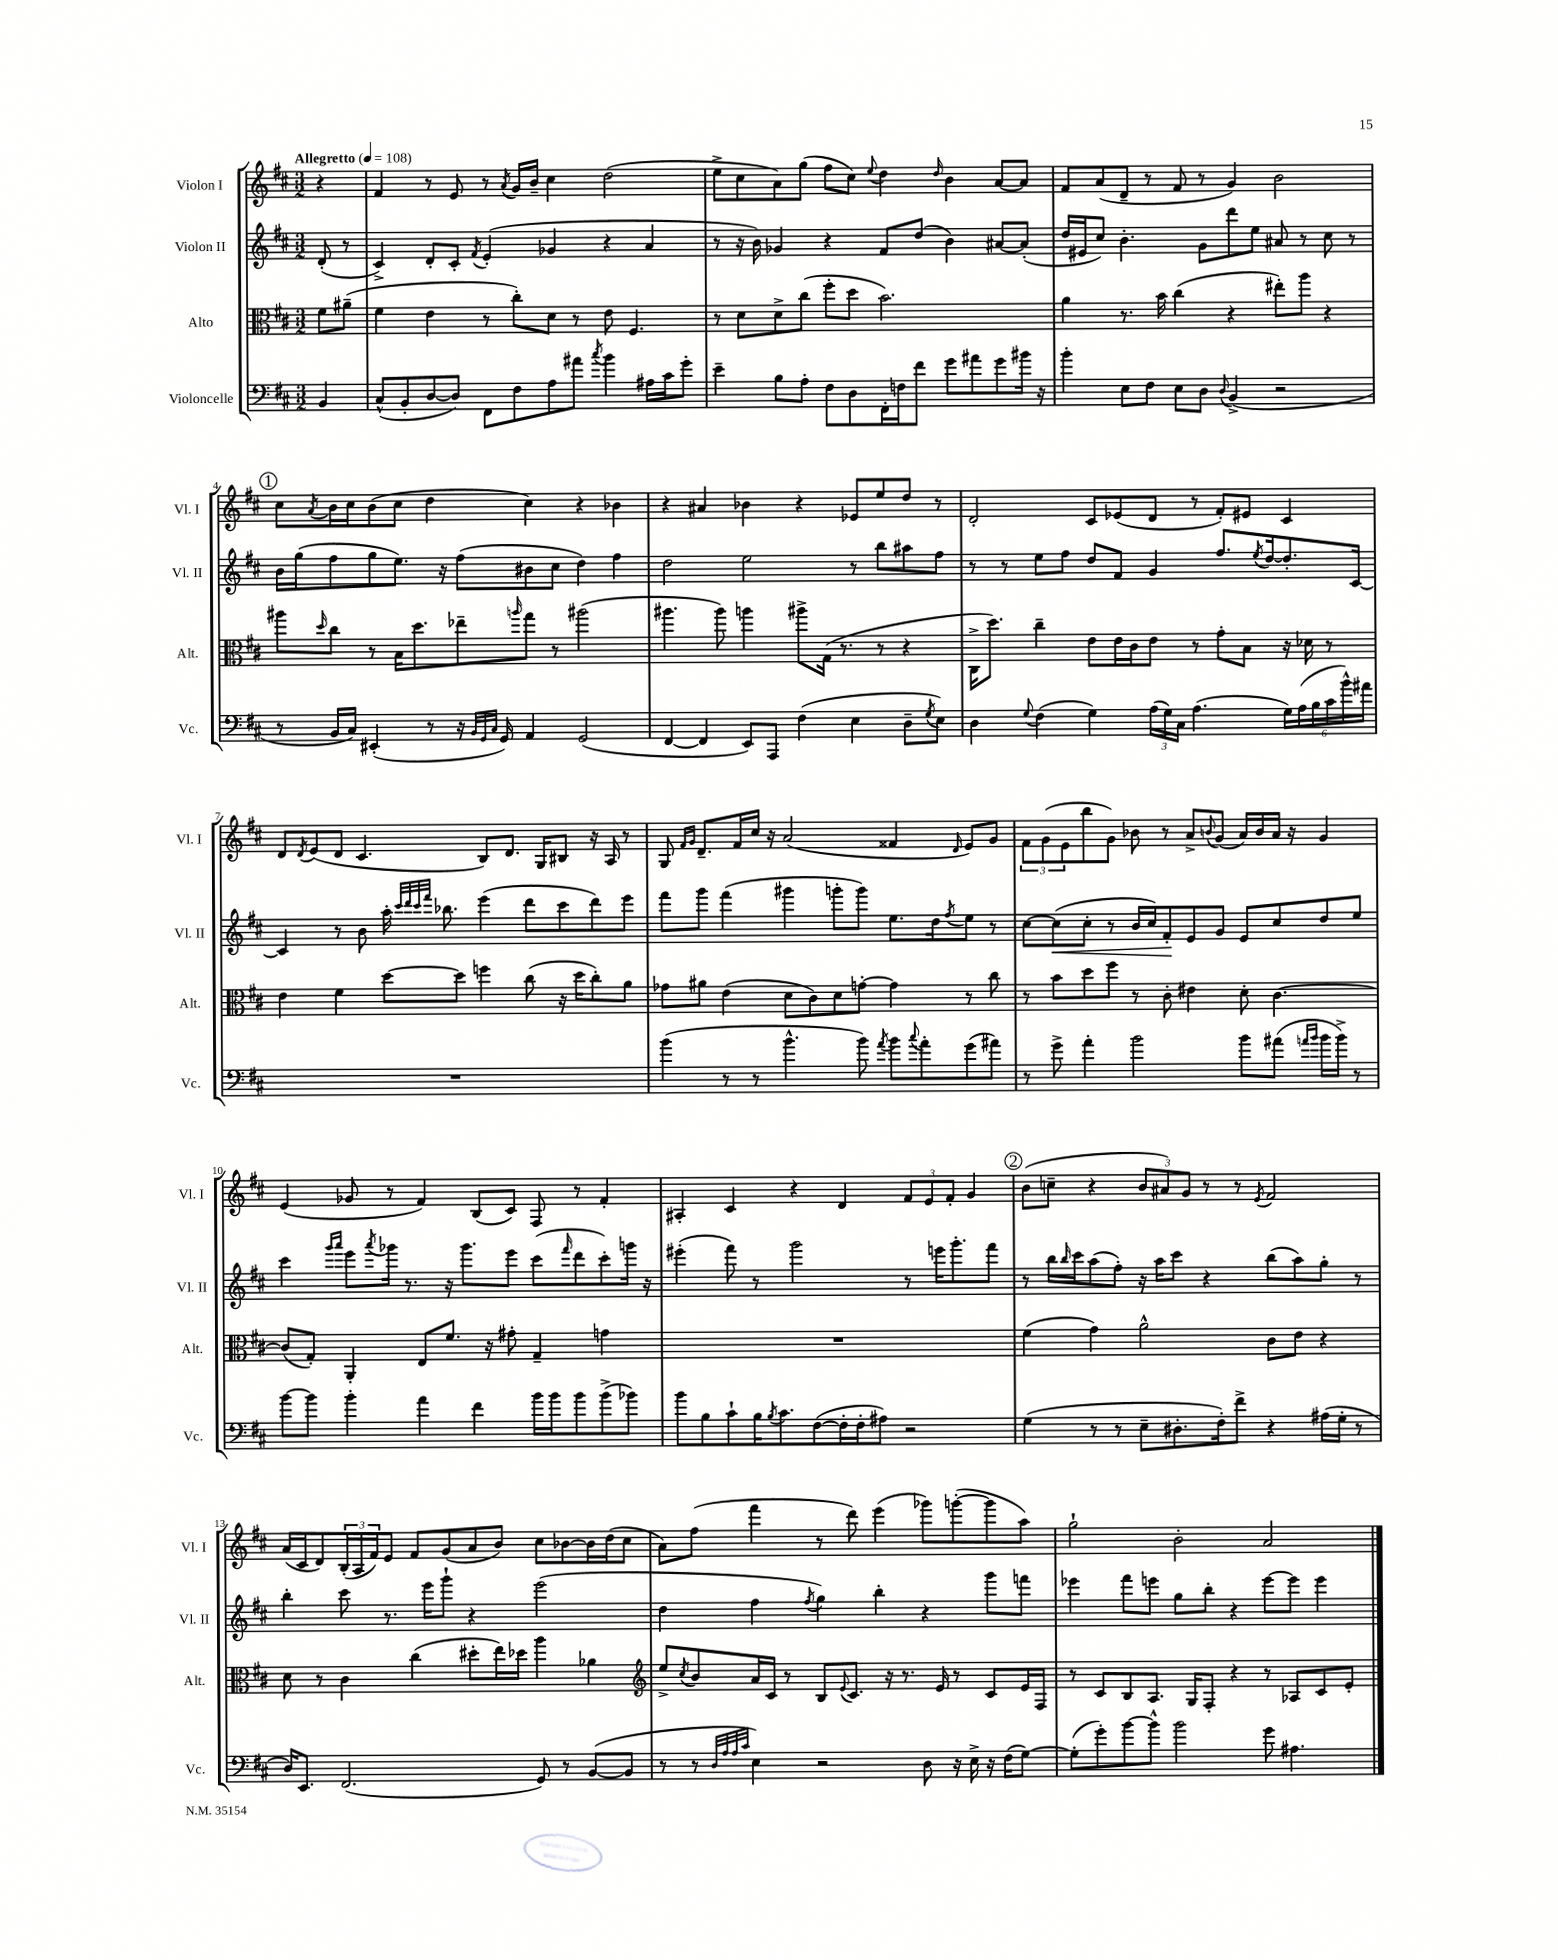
<<
\new StaffGroup <<
\new Staff = "s0" \with { instrumentName = "Violon I" shortInstrumentName = "Vl. I" } {
    \clef treble \key d \major \numericTimeSignature \time 3/2 \partial 4 \tempo "Allegretto" 4 = 108
    r4 |
    fis'4 r8 e'8 r8 \acciaccatura { a'8 } g'16 b'16-- cis''4 d''2( |
    e''8-> cis''8 a'8) g''8( fis''8 cis''8) \appoggiatura { e''8 } d''4 \grace { d''16 } b'4 a'8~ a'8 |
    fis'8 a'8( d'8-- r8 fis'8 r8 g'4) b'2 |
    \mark \markup { \circle "1" } cis''8 \acciaccatura { a'8 } b'16 cis''16 b'8( cis''8 d''4 cis''4) r4 bes'4 |
    r4 ais'4 bes'4 r4 ees'8 e''8 d''8 r8 |
    d'2-. cis'8 ees'8( d'8 r8 fis'8-.) eis'8 cis'4 |
    d'8 \acciaccatura { d'8 } e'8( d'8 cis'4. b8) d'8. g16 bis8 r16 a16 r8 |
    g8 \grace { fis'16 g'16 } d'8.-- fis'16 cis''16 r16 a'2( fisis'4 \grace { d'16 } e'8) g'8 |
    \tuplet 3/2 { fis'8 g'8( e'8 } b''8 g'8) bes'8 r8 a'8-> \appoggiatura { b'8 } g'8( a'16) b'16 a'16 r16 g'4 |
    e'4( ges'8 r8 fis'4) b8( cis'8) fis8 r8 fis'4-. |
    ais4-. cis'4 r4 d'4 \tuplet 3/2 { fis'8 e'8 fis'8-. } g'4 |
    \mark \markup { \circle "2" } b'8( c''8-- r4 \tuplet 3/2 { b'8 ais'8) g'8 } r8 r8 \acciaccatura { e'8 } fis'2 |
    a'16( cis'16 d'8) \tuplet 3/2 { b16-.( a16 fis'16) } e'8 fis'8 g'8( a'8 b'8) cis''8 bes'8~ bes'16 d''16( cis''8 |
    a'8) fis''8( fis'''4 r8 d'''8) e'''4( ges'''8) g'''8~-.( g'''8 a''8) |
    g''2-! b'2-. a'2 \bar "|." |
}
\new Staff = "s1" \with { instrumentName = "Violon II" shortInstrumentName = "Vl. II" } {
    \clef treble \key d \major \numericTimeSignature \time 3/2 \partial 4
    d'8-.( r8 |
    cis'4->) d'8-. cis'8-. \acciaccatura { fis'8 } e'4-.( ges'4 r4 a'4 |
    r8 r16 b'16) ges'4 r4 fis'8 d''8( b'4) ais'8~ ais'8-.( |
    d''16 eis'16 cis''8) b'4.-. g'8 d'''8 e''8 ais'8 r8 cis''8 r8 |
    \mark \markup { \circle "1" } b'16 g''16( fis''8 g''8 e''8.) r16 fis''8( bis'8 cis''8 d''4) fis''4 |
    d''2 e''2 r8 b''8 ais''8 fis''8 |
    r8 r8 e''8 fis''8 d''8 fis'8 g'4 fis''8. \acciaccatura { e''8 } d''16~ d''8.-. cis'16~ |
    cis'4 r8 b'8 a''16-. \grace { cis'''32 d'''32 cis'''32 fis'''32 } bes''8. e'''4( d'''8 cis'''8 d'''8) e'''8 |
    fis'''8 g'''8 fis'''4( gis'''4 g'''8-. g'''8) e''8. d''16 \acciaccatura { fis''8 } e''8 r8 |
    cis''8~ cis''8\<( cis''8-. r8 b'16 cis''16) fis'8-.\! e'8 g'8 e'8 cis''8 d''8 e''8 |
    cis'''4 \grace { g'''16 a'''16 } e'''8 \acciaccatura { a'''8 } ges'''16 r8. r16 ges'''8. e'''8 cis'''8( \grace { fis'''16 } d'''8 cis'''8-.) g'''16 r16 |
    eis'''4-.( fis'''8) r8 g'''2 r8 e'''16 g'''8.-. fis'''8 |
    \mark \markup { \circle "2" } r8 b''16 \grace { b''16 } cis'''16 a''8( fis''8-.) r16 a''16 cis'''8 r4 b''8( a''8) g''8-. r8 |
    b''4-. cis'''8 r8. e'''16 g'''8-! r4 e'''2( |
    d''4 fis''4 \acciaccatura { fis''8 } g''4) b''4-. r4 g'''8 f'''8 |
    ees'''4 fis'''8 e'''8 g''8 b''8-. r4 e'''8~ e'''8 e'''4 \bar "|." |
}
\new Staff = "s2" \with { instrumentName = "Alto" shortInstrumentName = "Alt." } {
    \clef alto \key d \major \numericTimeSignature \time 3/2 \partial 4
    fis'8 ais'8--( |
    fis'4 e'4 r8 cis''8-.) d'8 r8 e'8 fis4. |
    r8 d'8 d'8-> cis''8( fis''8-. d''8 b'2.) |
    a'4 r8. b'16 cis''4( r4 eis''8-.) a''8 r4 |
    \mark \markup { \circle "1" } ais''8 \grace { d''16 } cis''8 r8 b16 d''8. ees''8-- \grace { a''16 } g''8 r8 ais''2( |
    ais''4. ais''8) a''4 ais''8-> g16( r8. r8 r4 |
    cis16-> d''8.) cis''4-- e'8 e'16 cis'16 e'8 r8 g'8-. b8 r16 des'16 r8 |
    e'4 fis'4 d''8~ d''8 f''4 cis''8( r16 d''16 cis''8-.) a'8 |
    ges'8 ais'8 e'4( d'8 cis'8) d'8 g'8~-. g'4 r8 cis''8 |
    r8 b'8 d''8 fis''8 r8 cis'8-. eis'4 d'8-. cis'4.~ |
    cis'8( g8-.) a,4-. e8 fis'8. r16 gis'8-. g4-- g'4 |
    R1. |
    \mark \markup { \circle "2" } fis'4( g'4) a'2-^ cis'8 e'8 r4 |
    d'8 r8 cis'4 cis''4( dis''8-. e''16) des''16 a''4 aes'4 |
    \clef treble e''8-> \acciaccatura { cis''8 } b'8 a'16 cis'16 r8 b8 \appoggiatura { e'8 } cis'8. r16 r8. e'16 r8 cis'8 e'16 fis16 |
    r8 cis'8 b8 a8. g16 fis8-. r4 r8 aes8 cis'8 e'8-. \bar "|." |
}
\new Staff = "s3" \with { instrumentName = "Violoncelle" shortInstrumentName = "Vc." } {
    \clef bass \key d \major \numericTimeSignature \time 3/2 \partial 4
    b,4 |
    cis8-^( b,8-. d8~ d8) fis,8 fis8 a8 ais'8 \acciaccatura { cis''8 } b'4 ais16 cis'16 g'8-. |
    e'4-- b8 a8-. fis8 d8 fis,16-. f16 fis'8 g'8 ais'8 g'8 bis'16 r16 |
    b'4-. e8 fis8 e8 d8 \appoggiatura { d8 } b,4->( r2 |
    \mark \markup { \circle "1" } r8 b,16 cis16) eis,4-.( r8 r16 \grace { b,32 g,32 cis32 } g,16) a,4 g,2( |
    fis,4~ fis,4 e,8) a,,8 fis4( e4 d8-- \acciaccatura { g8 } e8) |
    d4 \appoggiatura { g8 } fis4( g4) \tuplet 3/2 { a16( g16) cis16 } a4.( \tuplet 6/4 { g16) a16( b16 cis'16 b'16-^) ais'16 } |
    R1. |
    b'4( r8 r8 b'4.-^ b'8) \acciaccatura { a'8 } b'8 \appoggiatura { cis''8 } a'8-. g'8( ais'8) |
    r8 g'8-> a'4-. b'2 b'8 ais'8( \grace { a'16 b'16 } b'16 b'16->) r8 |
    b'8~ b'8 b'4-. a'4 fis'4 b'16 b'16 b'8 b'8->( bes'8) |
    b'8 b8 cis'8-! b16 \acciaccatura { b8 } cis'8. fis8~( fis16-. fis16-. ais8) r2 |
    \mark \markup { \circle "2" } g4( r8 r8 e8-- dis8.-. fis16-.) fis'8-> r4 ais16( g16-. r8 |
    d16) e,8. fis,2.( g,8) r8 b,8~( b,8 |
    r8 r8 \grace { d32 a32 a32 cis'32 } e4) r2 d8 r16 e16-> r16 fis16( g8~) |
    g8-.( g'8-.) b'8~ b'8-^ b'2 g'8 ais4. \bar "|." |
}
>>
>>
